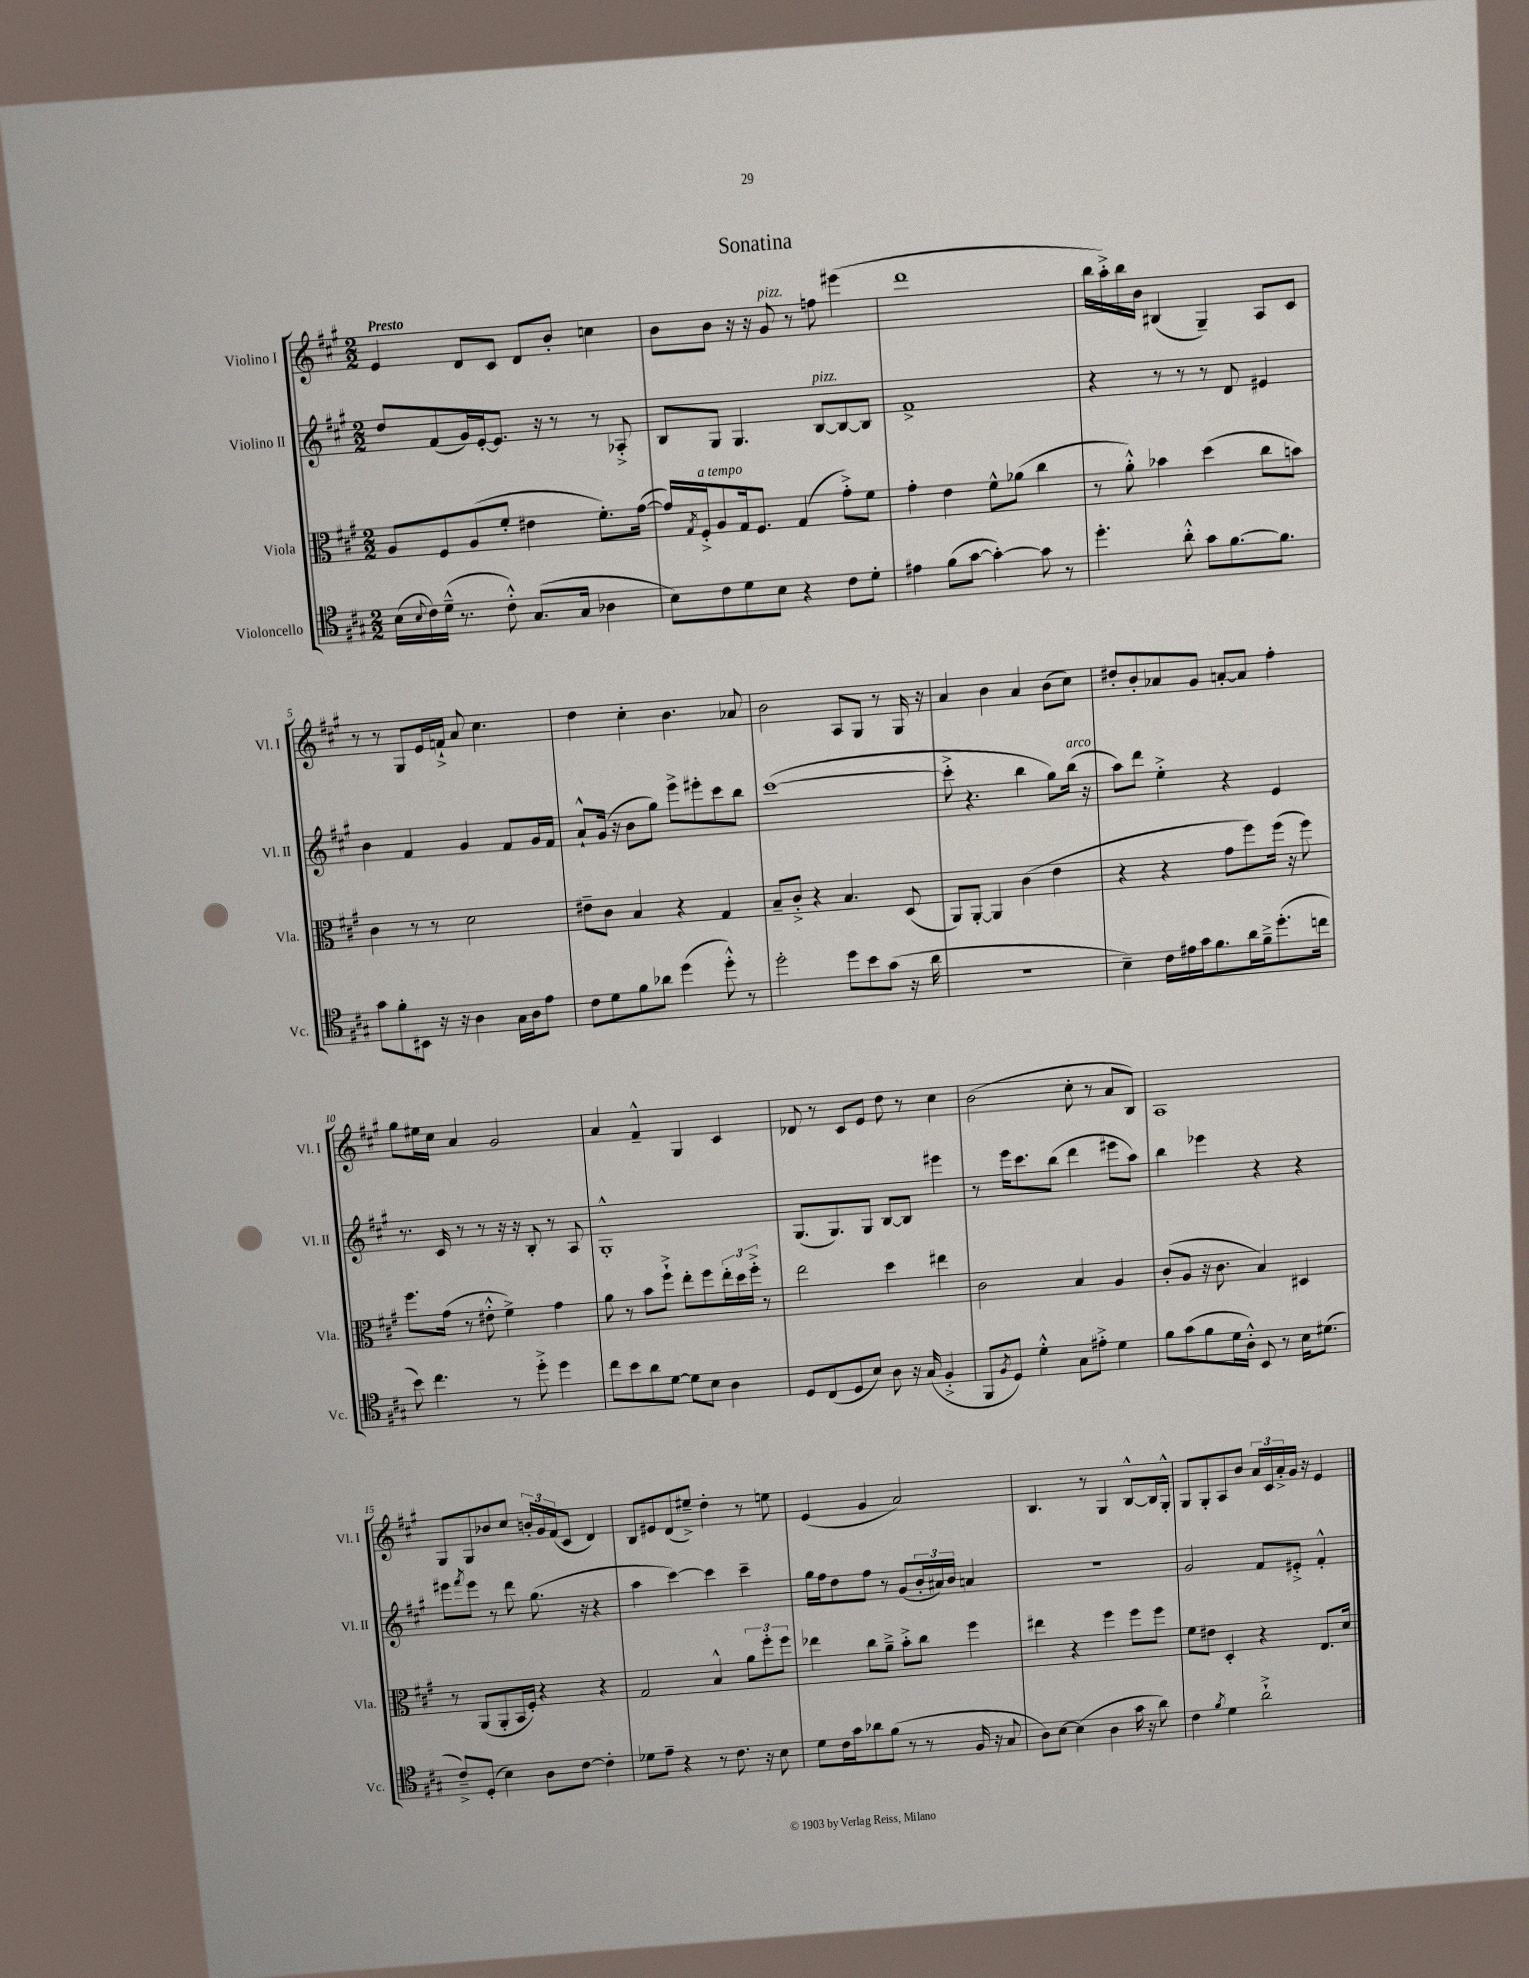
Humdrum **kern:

**kern	**kern	**kern	**kern
*staff4	*staff3	*staff2	*staff1
*clefC4	*clefC3	*clefG2	*clefG2
*k[f#c#g#]	*k[f#c#g#]	*k[f#c#g#]	*k[f#c#g#]
*M2/2	*M2/2	*M2/2	*M2/2
(16B\LL	8A/L	8dd/L	4e/
8qqB/	.	.	.
16c#\)	.	.	.
(16d~^^\JJ	8F#/	(8f#/	.
8.r	.	.	.
.	(8A/	16g#/L)	8d/L
.	.	[16e'/J	.
8c#'^^\)	8f#'/J	8.e/]J	8c#/J
(8.G#/L	4e#\	.	8d/L
.	.	16r	.
.	.	8r	8b'/J
16G#/Jk	.	.	.
4A-\	8.f#'\L)	8r	4cc\
.	.	8A-'^/	.
.	([16g#\Jk	.	.
=	=	=	=
8B\L)	16g#/]LL)	8B/L	8b\L
.	8qG#/	.	.
.	16F#'^/J	.	.
8c#\	8A/	8G#/J	8b\J
8d\	16G#/k	4.G#/	16r
.	8.F#/J	.	16r
8B\J	.	.	8g#/
4r	(4G#/	.	8r
.	.	[8B/L	8ff\
8c#\L	8g#'^\L)	8B/_	(4eee#\
8d'\J	8f#\J	8B/]J	.
=	=	=	=
4e#\	4g#'\	1f#^	1ddd
(8f#\L	4e\	.	.
[8g#\J	.	.	.
4g#'\_)	8f#^^\L	.	.
.	(8a-\J	.	.
8g#\]	4cc#\	.	.
8r	.	.	.
=	=	=	=
4.dd'\	8r	4r	16bb\LL
.	.	.	16aa'^\)
.	8a'^^\)	.	16bb\
.	.	.	16b\JJ
.	4b-\	8r	(4B#/
8a'^^\	.	8r	.
8g#\L	(4dd\	8r	4G#~/)
[8.f#\	.	8d/	.
.	8cc#\L	4e#/	8A/L
8.f#\]J	.	.	.
.	8b\J)	.	8c#/J
=	=	=	=
8g#\L	4c#\	4b\	8r
8f#'\	.	.	8r
8BB#\J	8r	4f#/	8G#/L
16r	8r	.	16e/L
16r	.	.	16f`^/JJ
4A\	2d\	4g#/	8a/
.	.	.	4.cc#\
16G#\LL	.	8f#/L	.
16A\J	.	.	.
8e\J	.	16g#/L	.
.	.	16f#/JJ	.
=	=	=	=
8c#\L	8e#~\L	8a`^^/L	4dd\
8d\	8c#\J	(16g#/Jk	.
.	.	16r	.
8f#\	4B/	8b\L	4cc#'\
8a-\J	.	8gg#\J)	.
(4dd\	4r	8eee^\L	4.b\
.	.	8eee#'\	.
8dd'^^\)	4G#/	8ccc#\	.
8r	.	8bb\J	8a-/
=	=	=	=
2dd'\	8B~/L	([1ccc#	2b\
.	8c#'^/J	.	.
.	4r	.	.
8dd\L	4.B/	.	8A/L
8b\	.	.	8G#/J
(8g#\J	.	.	8r
16r	(8D/	.	16G#/
16a\	.	.	16r
=	=	=	=
1r	8AA/L)	8ccc#'^\]	4a/
.	[8AA'/J	4.r	.
.	4AA/]	.	4b\
.	(4c#\	4bb\	4a/
.	4e\	8gg#\L)	(8b\L
.	.	(16bb\Jk	8cc#\J)
.	.	16r	.
=	=	=	=
4B~\)	4r	8aa\L)	8dd#'/L
.	.	8ddd\J	8b'/
16c#\LL	4r	4ee'^\	8a-/
16e#\	.	.	.
16g#\J	.	.	8g#/J
8.f#\	.	.	.
.	8g#\L	4r	[8a'/L
16a\L	8ff#\)	.	8a/]J
16f#~^\J	.	.	.
(8.dd'\	(16ff#\Jk	4e/	4ff#'\
.	16r	.	.
.	8ff#\)	.	.
16cc\Jk	.	.	.
=	=	=	=
8b\)	8.ff#\L	8.r	8gg#\L
4.cc#\	.	.	16ee#\L
.	(16g#\Jk	16c#/	16cc#\JJ
.	8r	8r	4a/
.	8e#'^^\	8r	.
8r	4f#^\)	16r	2g#/
.	.	16r	.
8dd'^\	.	8B'/	.
4dd\	4g#\	8r	.
.	.	8A/	.
=	=	=	=
8cc#\L	8a\	1G#'^^	4a/
8b\	8r	.	.
8a\	8b\L	.	4f#~^^/
[8d\J	8ff#`^\J	.	.
8d\]L	8ee'\L	.	4G#/
8B\J	8ff#\	.	.
4A\	24ee'\L	.	4c#/
.	24dd\	.	.
.	24ff#'^\JJ	.	.
.	8r	.	.
=	=	=	=
8D/L	2ee\	(8.G#/L	8d-/
(8C#/	.	.	8r
.	.	8.G#/)	.
8D/	.	.	8c#/L
8B/J)	.	8G#/J	8e/J
8A\	4dd\	[8B/L	8dd\
16r	.	8B/]J	8r
(16G#/	.	.	.
4F#'^/	4ee#\	4eee#\	4cc#\
=	=	=	=
8FF#/L	2c#\	8r	(2b\
8qF#/	.	.	.
8D/J)	.	16eee\LK	.
.	.	8.ccc#\	.
4d'^^\	.	.	.
.	.	(8bb\J	.
8G#\L	4B/	4ddd\	8cc#'\
8e#'^\J	.	.	8r
4d\	4A/	8eee#\L	8a/L
.	.	8aa\J)	8B/J)
=	=	=	=
8f#\L	(8c#'/L	4bb\	1A
(8g#\	8A/J	.	.
8f#\	16r	4eee-\	.
.	8.c#\	.	.
16d\L	.	.	.
16A'^^\JJ)	.	.	.
8BB/	4B/)	4r	.
8r	.	.	.
16B\LK	4D#/	4r	.
(8.d#\J	.	.	.
=	=	=	=
8c#~^/L)	8r	8eee#\L	8G#/L
.	.	8qfff#/	.
(8D'/J	(8AA/L	8eee#\J	8G#/
4B\)	8AA'/	8r	8b-/
.	16BB/L	8ddd\	8cc#/J
.	16F#'/JJ)	.	.
8A\L	4r	(8.gg#\	24b'/LL
.	.	.	24g#/
.	.	.	(24f#/J
[8c#\J	.	.	8c#/J
.	.	16r	.
4c#'\]	4r	4r	4d/)
=	=	=	=
8d-\L	2G#/	4aa\	8B/L
8e~\J	.	.	8e#/
4r	.	[4ccc#\)	(8d/
.	.	.	8ee#~^/J)
8r	4B^^/	4ccc#\]	4dd'\
8.c#\	.	.	.
.	12a\L	4ccc#~\	8r
16r	.	.	.
.	12ff#'\	.	.
8B\	.	.	8ee\
.	12ff#\J	.	.
=	=	=	=
8d\L	4ee-\	16gg#\LL	(4e/
.	.	16ff#\J	.
16c#\L	.	8dd\	.
16g#\J	.	.	.
8a-\	8cc#\L	8ff#\J	4g#/
(8f#\J	8a~^\J	8r	.
8r	8b'^\L	(8g#/L	2a/)
8r	8cc#\J	24b'/L	.
.	.	24a#/)	.
.	.	24b/JJ	.
16F#/	4ff#\	4a/	.
16r	.	.	.
8G#/	.	.	.
=	=	=	=
8A\L)	4ee#\	1r	4.B/
[8B\J	.	.	.
(4B\]	4r	.	.
.	.	.	8r
4A\	4ff#\	.	4G#/
16g#\	8ff#\L	.	[8B^^/L
16r	.	.	.
8a\)	8ff#\J	.	16B/]L
.	.	.	16G#'^^/JJ
=	=	=	=
4c#\	8f#\L	2g#/	8G#/L
.	8e#\J	.	8G#'/
8qf#/	.	.	.
4d\	4D'/	.	8A/
.	.	.	8b/J
2a`^\	4r	8f#/L	24a/LL
.	.	.	24c#/
.	.	.	24a'^/
.	.	8e#'^/J	16g#/JJ
.	.	.	16r
.	8.E/L	4f#'^^/	4e/
.	16d/Jk	.	.
==	==	==	==
*-	*-	*-	*-
